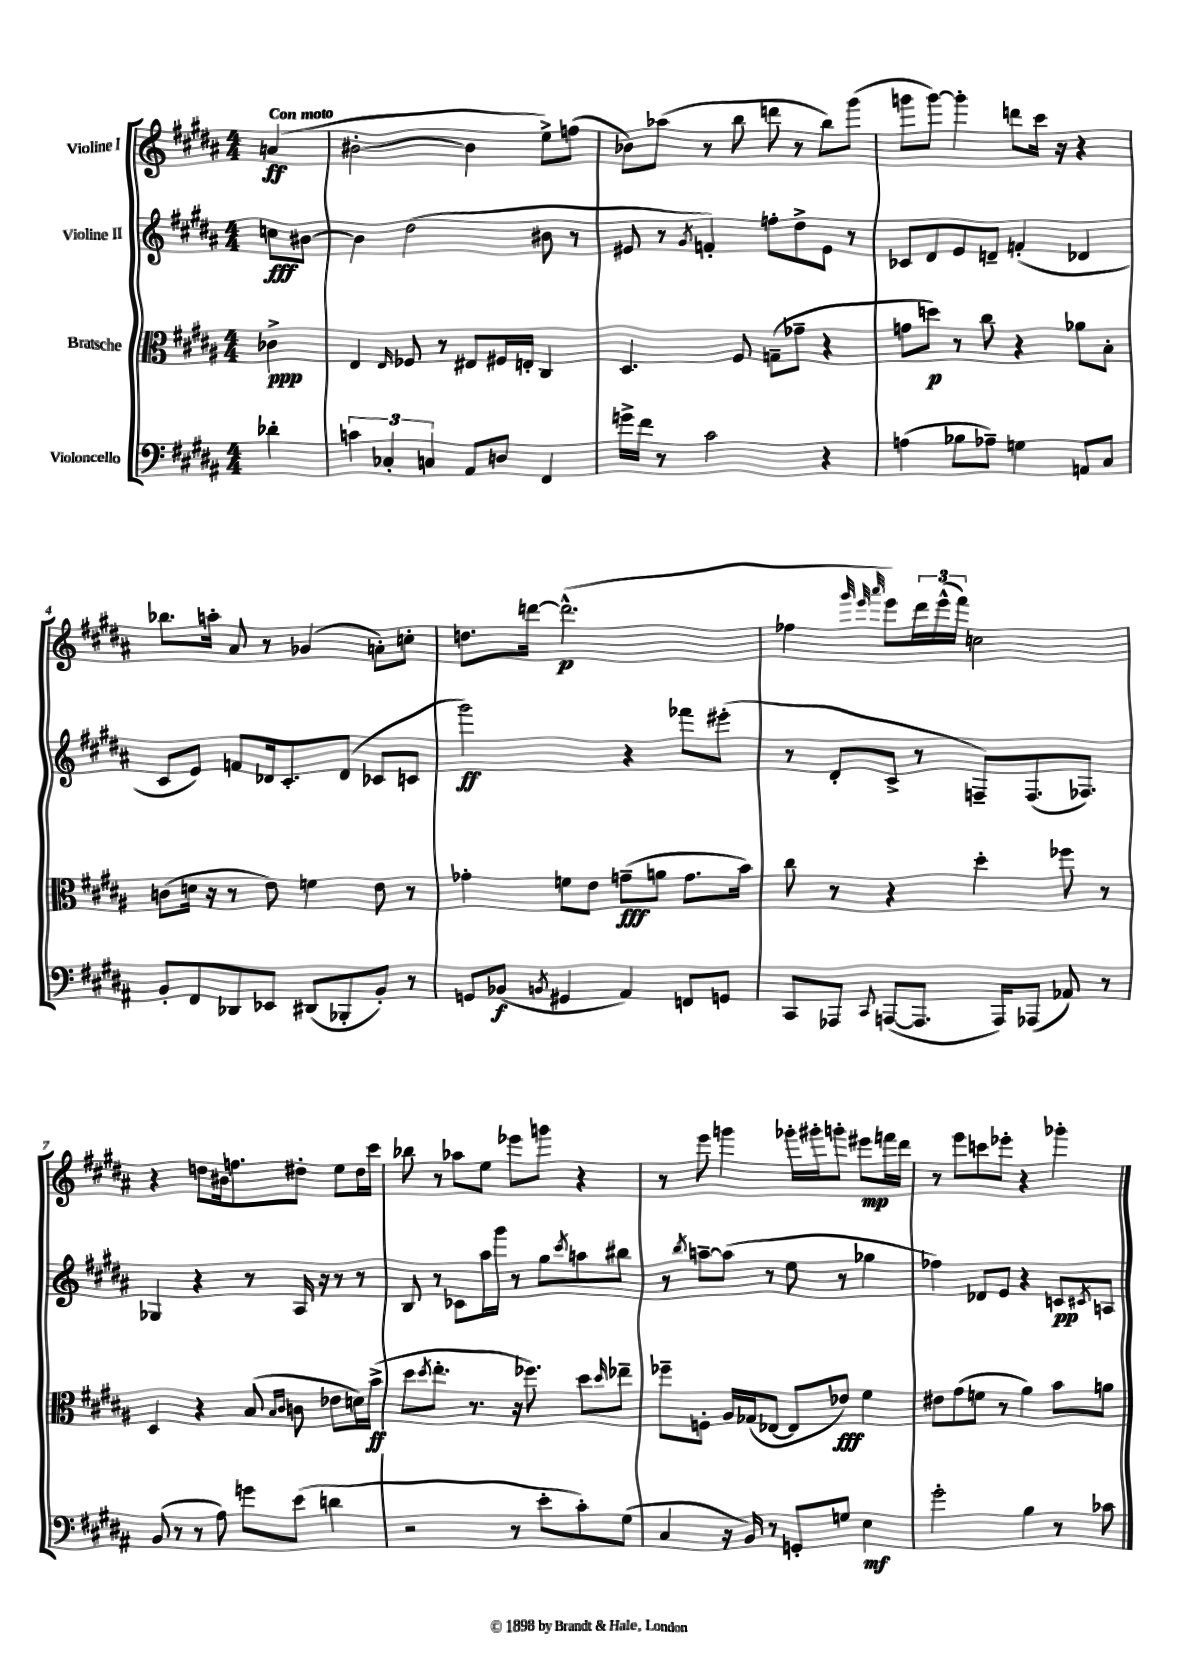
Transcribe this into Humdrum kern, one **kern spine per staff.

**kern	**kern	**kern	**kern
*staff4	*staff3	*staff2	*staff1
*clefF4	*clefC3	*clefG2	*clefG2
*k[f#c#g#d#a#]	*k[f#c#g#d#a#]	*k[f#c#g#d#a#]	*k[f#c#g#d#a#]
*M4/4	*M4/4	*M4/4	*M4/4
4d-'	4c-^	8cc	(4a
.	.	[8b#	.
=	=	=	=
6c	4E	4b#]	[2b#'
6C-'	.	.	.
.	16qqE	.	.
.	8F-	(2dd#	.
6C	.	.	.
.	8r	.	.
8AA#	8E#	.	4b#]
8D	16F#	.	.
.	16E'	.	.
4FF#	4C#	8b#	8ee^)
.	.	8r	(8ff
=	=	=	=
16g^	4.D#	8e#	8b-)
16f#	.	.	.
8r	.	8r	(8aa-
.	.	8qg#	.
2c#	.	4f')	8r
.	8F#	.	8bb
.	(8G~	8ff'	8ddd
.	8g-~	8dd#^	8r
4r	4r	8e#	8bb)
.	.	8r	(8ggg#
=	=	=	=
(4A	8g	8c-	8ggg
.	8dd)	8d#	[8ggg)
8B-	8r	8e	4ggg']
8A-~)	8cc#	8d~	.
4G	4r	(4f'	8ddd
.	.	.	16ccc#
.	.	.	16r
8AA	8a-	4d-	4r
8C#	8B'	.	.
=	=	=	=
8BB'	(8c	8c#	8.bb-
8FF#	16d	8e)	.
.	16r	.	16aa'
8DD-	8r	8f	8a#
8EE-	8e)	16d-	8r
.	.	8.c#'	.
(8DD#	4f	.	(4g-
8BBB-'	.	(8d-	.
8BB')	8e	8c-	8a')
8r	8r	8c	8cc'
=	=	=	=
8GG	4g-'	2ggg#)	8.dd
(8BB-	.	.	.
.	.	.	[16ddd
8qBB	.	.	.
4GG#	8f	.	(2.ddd^^]
.	8e	.	.
4AA#)	(8g~	4r	.
.	8a	.	.
8FF	8.g	8fff-	.
8GG	.	(8eee#'	.
.	16b)	.	.
=	=	=	=
8CC#	8cc#	8r	4ff-
8AAA-	8r	8d#'	.
.	.	.	32qqggg#
.	.	.	32qqeee
8qqCC#	.	.	32qqaaa#
([8AAA	4r	8c#^	8eee)
8.AAA]	.	8r	24ddd#
.	.	.	(24eee^^
.	.	.	24fff#)
.	4dd#'	8F~)	2cc
16AAA)	.	.	.
(8AAA-	.	(8.F	.
8AA-)	8ff-	.	.
.	.	8.F-)	.
8r	8r	.	.
=	=	=	=
(8BB	4D#	4G-	4r
8r	.	.	.
8r	4r	4r	8dd
8A#)	.	.	16b#
.	.	.	8.ff
8g	(8B	8r	.
.	16qqB	.	.
.	16qqc#	.	.
(8e	8c	16A#	8dd#'
.	.	16r	.
4d	8e-	8r	8ee
.	16d)	8r	16dd#
.	(16b^	.	16ccc#
=	=	=	=
2r	8dd#	8B	8bb-
.	8qdd#	.	.
.	8.ee'	8r	8r
.	.	8c-	8aa-
.	8.r	.	.
.	.	16aa#	8ee
.	.	16ggg#	.
8r	16r	8r	8eee-
.	8.ff-)	.	.
8e'	.	8gg#	8ggg
.	.	8qccc#	.
8c#')	8dd#	8aa	4r
.	16qqdd#	.	.
(8G#	8ee-~	8bb#	.
=	=	=	=
4C#	8ff-~	8r	8r
.	.	8qbb	.
.	8F'	[8aa~	8eee
16r	16A#	(8aa]	4ggg
16BB)	(16G-	.	.
8r	[8E-	8r	.
8GG'	8E-]	8ee	16ggg-'
.	.	.	16ggg#'
8G	8e-)	8r	8ggg'
4E	4f#	4gg-	8eee#
.	.	.	16fff
.	.	.	16ddd#
=	=	=	=
2g#'	8e#	4ff-)	8r
.	(8g#	.	8eee
.	8f	8d-	8ccc
.	8r	8e	8eee-'
4B	4a#)	4r	4r
8r	8b	8c	4ggg-'
.	.	8qc#	.
8c-	8a	8A	.
==	==	==	==
*-	*-	*-	*-
